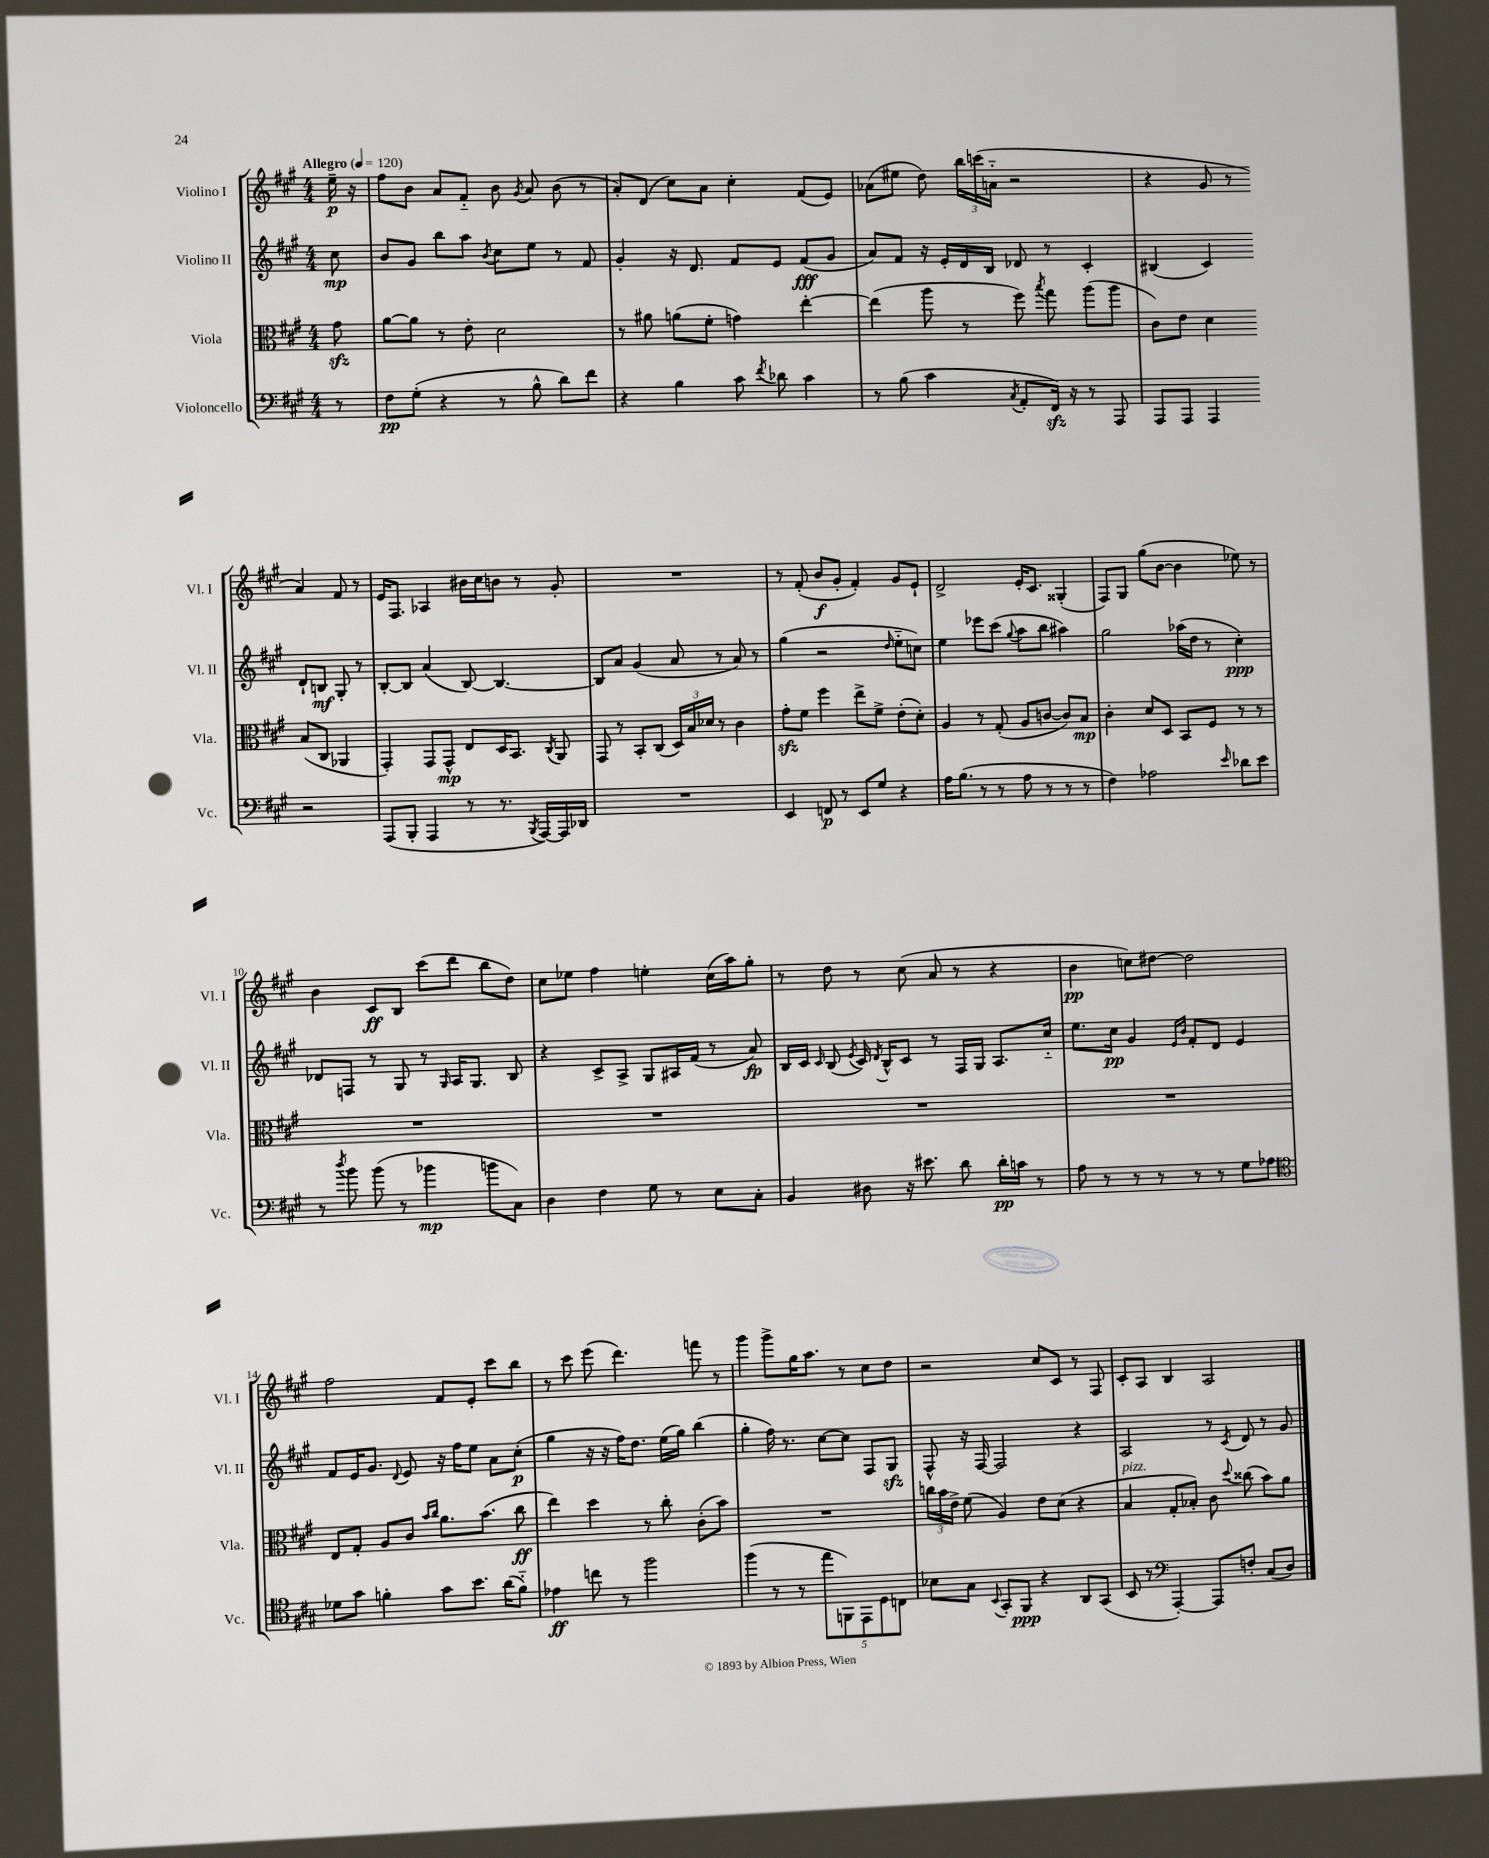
<<
\new StaffGroup <<
\new Staff = "s0" \with { instrumentName = "Violino I" shortInstrumentName = "Vl. I" } {
    \clef treble \key a \major \numericTimeSignature \time 4/4 \partial 8 \tempo "Allegro" 4 = 120
    \autoBeamOff e''16--\p r16 |
    fis''8[ b'8] a'8[ fis'8]-_ b'8 \acciaccatura { gis'8 } a'8 b'8( r8 |
    a'8[-.) d'8]( cis''8[) a'8] cis''4-. fis'8[( e'8]) |
    aes'8[( eis''8] d''8) \tuplet 3/2 { b''16[ c'''16( a'16]-_ } r2 |
    r4 gis'8 r8 a'4) fis'8 r8 |
    e'16[ fis8.] aes4 bis'16[ cis''16 b'8] r8 gis'8-. |
    R1 |
    r8 fis'8-.( b'8[\f gis'8]-. fis'4-.) gis'8[ e'8]-! |
    d'2-> e'16[-. cis'8.] gisis4-.( |
    fis8[) gis8] gis''8[( b'8]~ b'4 ees''8) r8 |
    b'4 cis'8[\ff b8] cis'''8[( d'''8] b''8[ d''8]) |
    cis''8[ ees''8] fis''4 e''4-. cis''16[( a''16) gis''8]-. |
    r8 d''8 r8 cis''8( a'8 r8 r4 |
    b'4\pp c''8[) dis''8]~ dis''2 |
    fis''2 fis'8[ e'8]-. cis'''8[ b''8] |
    r8 cis'''8 e'''8( d'''4.) f'''8 r8 |
    gis'''4 gis'''8[-> gis''16 a''8.] r8 cis''8[ d''8] |
    r2 cis''8[ cis'8] r8 fis8 |
    cis'8[-. a8] b4 a2 \bar "|." |
}
\new Staff = "s1" \with { instrumentName = "Violino II" shortInstrumentName = "Vl. II" } {
    \clef treble \key a \major \numericTimeSignature \time 4/4 \partial 8
    \autoBeamOff cis''8\mp |
    b'8[ gis'8] b''8[ a''8] \acciaccatura { b'8 } cis''8[ e''8] r8 fis'8 |
    gis'4-. r16 d'8. fis'8[ e'8] fis'8[\fff( gis'8] |
    a'8[) fis'8] r16 e'16[-. d'16 b16] des'8 r8 cis'4-. |
    bis4( cis'4) d'8[-! b8]\mf gis8-. r8 |
    b8[~-. b8] a'4( b8~) b4.~ |
    b8[ a'8] gis'4( a'8 r8 a'8) r8 |
    gis''4( r2 \grace { d''16 } e''8[-_ c''8]) |
    e''4 ees'''8[ cis'''8]( \appoggiatura { gis''8 } a''8[ b''8] ais''4) |
    gis''2 aes''16[( d''16] r8 cis''4-.\ppp) |
    des'8[ f8] r8 gis8 r8 \grace { gis16 } a16[ gis8.] b8 |
    r4 cis'8[-> a8]-> gis8[ ais16 fis'16]( r8 a'8\fp) |
    b16[ cis'16] \grace { cis'16 } b8( \acciaccatura { e'8 } cis'16) \acciaccatura { d'8 } b16[-^ cis'8] r8 fis16[ gis16] a8.[ cis''16]-_ |
    e''8.[ cis''16]\pp gis'4 \grace { e'16[ b'16] } fis'8[-. d'8] e'4 |
    fis'8[ e'16 gis'8.] \appoggiatura { d'8 } e'8 r16 fis''16[ e''8] a'8[ cis''8]-.\p( |
    gis''4 r16 r16 fis''16[) d''8.] e''16[( gis''16]) b''4( |
    gis''4-. fis''16) r8. cis''8[~ cis''8] fis8[ gis8]\sfz |
    fis8-^ r16 fis16~ fis2 r4 |
    a2 r8 \acciaccatura { cis'8 } d'8 r8 gis'8 \bar "|." |
}
\new Staff = "s2" \with { instrumentName = "Viola" shortInstrumentName = "Vla." } {
    \clef alto \key a \major \numericTimeSignature \time 4/4 \partial 8
    \autoBeamOff gis'8\sfz |
    a'8[~ a'8] r8 e'8-. d'2 |
    r8 ais'8 a'8[( fis'8]-. g'4) e''4~-. |
    e''4( a''8 r8 fis''8) \acciaccatura { b''8 } gis''8 a''8[( a''8] |
    cis'8[) e'8] d'4 b8[( cis8] aes,4 |
    gis,4-.) gis,8[ gis,8]-^\mp e8[ d16 b,8.] \acciaccatura { cis8 } a,8 |
    gis,8 r8 b,8[-. cis8]( \tuplet 3/2 { d16[) b16 des'16] } r8 cis'4 |
    gis'8[-.\sfz fis'8] fis''4 e''8[-> fis'8]-> e'8[-.( d'8]-.) |
    a4 r8 gis8-.( a8[ c'8]~ c'8[) b8]\mp |
    cis'4-. d'8[ d8] b,8[ fis8] r8 r8 |
    R1 |
    R1 |
    R1 |
    R1 |
    e8[ gis8]-. a8[ cis'8] \grace { b'16[ cis''16] } a'8.[ b'8.]( cis''8\ff |
    e''4) d''4 r8 cis''8-. cis'8[-.( b'8]) |
    R1 |
    \tuplet 3/2 { c''16[ b'16 e'16]-> } fis'8( a4) e'8[ d'8]( r4 |
    b4^\markup { \italic "pizz." } gis8[-. bes8]-.) cis'8 \appoggiatura { d''8 } cisis''8( b'8[) a'8] \bar "|." |
}
\new Staff = "s3" \with { instrumentName = "Violoncello" shortInstrumentName = "Vc." } {
    \clef bass \key a \major \numericTimeSignature \time 4/4 \partial 8
    \autoBeamOff r8 |
    fis8[\pp gis8]-.( r4 r8 b8-^ d'8[) fis'8] |
    r4 b4 cis'8 \acciaccatura { fis'8 } des'8 cis'4 |
    r8 b8( cis'4 \acciaccatura { cis8 } a,8[-. fis,16]\sfz) r16 r8 a,,8 |
    a,,8[ a,,8] a,,4 r2 |
    a,,8[( b,,8]-. a,,4 r8 r8. \acciaccatura { b,,8 } a,,16[~) a,,16 des,16] |
    R1 |
    e,4 f,8\p r8 e,8[ gis8] r4 |
    a16[ b8.]( r8 r8 a8 r8 r8 r8 |
    fis4) aes2 \grace { e'16 } des'8[ e'8] |
    r8 \acciaccatura { d''8 } b'8 b'8( r8 bes'4\mp b'8[ cis8]) |
    d4 fis4 gis8 r8 e8[ cis8]-. |
    b,4 dis8 r16 eis'8. d'8 d'16[-.\pp c'16] r8 |
    a8 r8 r8 r8 r8 r8 gis8[ aes8] |
    \clef tenor des'8[ gis'8] f'4-. gis'8[ b'8.] a'16[( f'8]-_) |
    ees'4\ff c''8 r8 fis''2 |
    fis''4( r8 r8 \tuplet 5/4 { e''8[ f,8) e,8 d8 c8] } |
    bes8[ gis8] \appoggiatura { b,8 } gis,8[-. fis,8]\ppp r4 a,8[ gis,8]( |
    b,8 r8 \clef bass a,,4~-.) a,,8[ f8]-. cis8[( d8]) \bar "|." |
}
>>
>>
